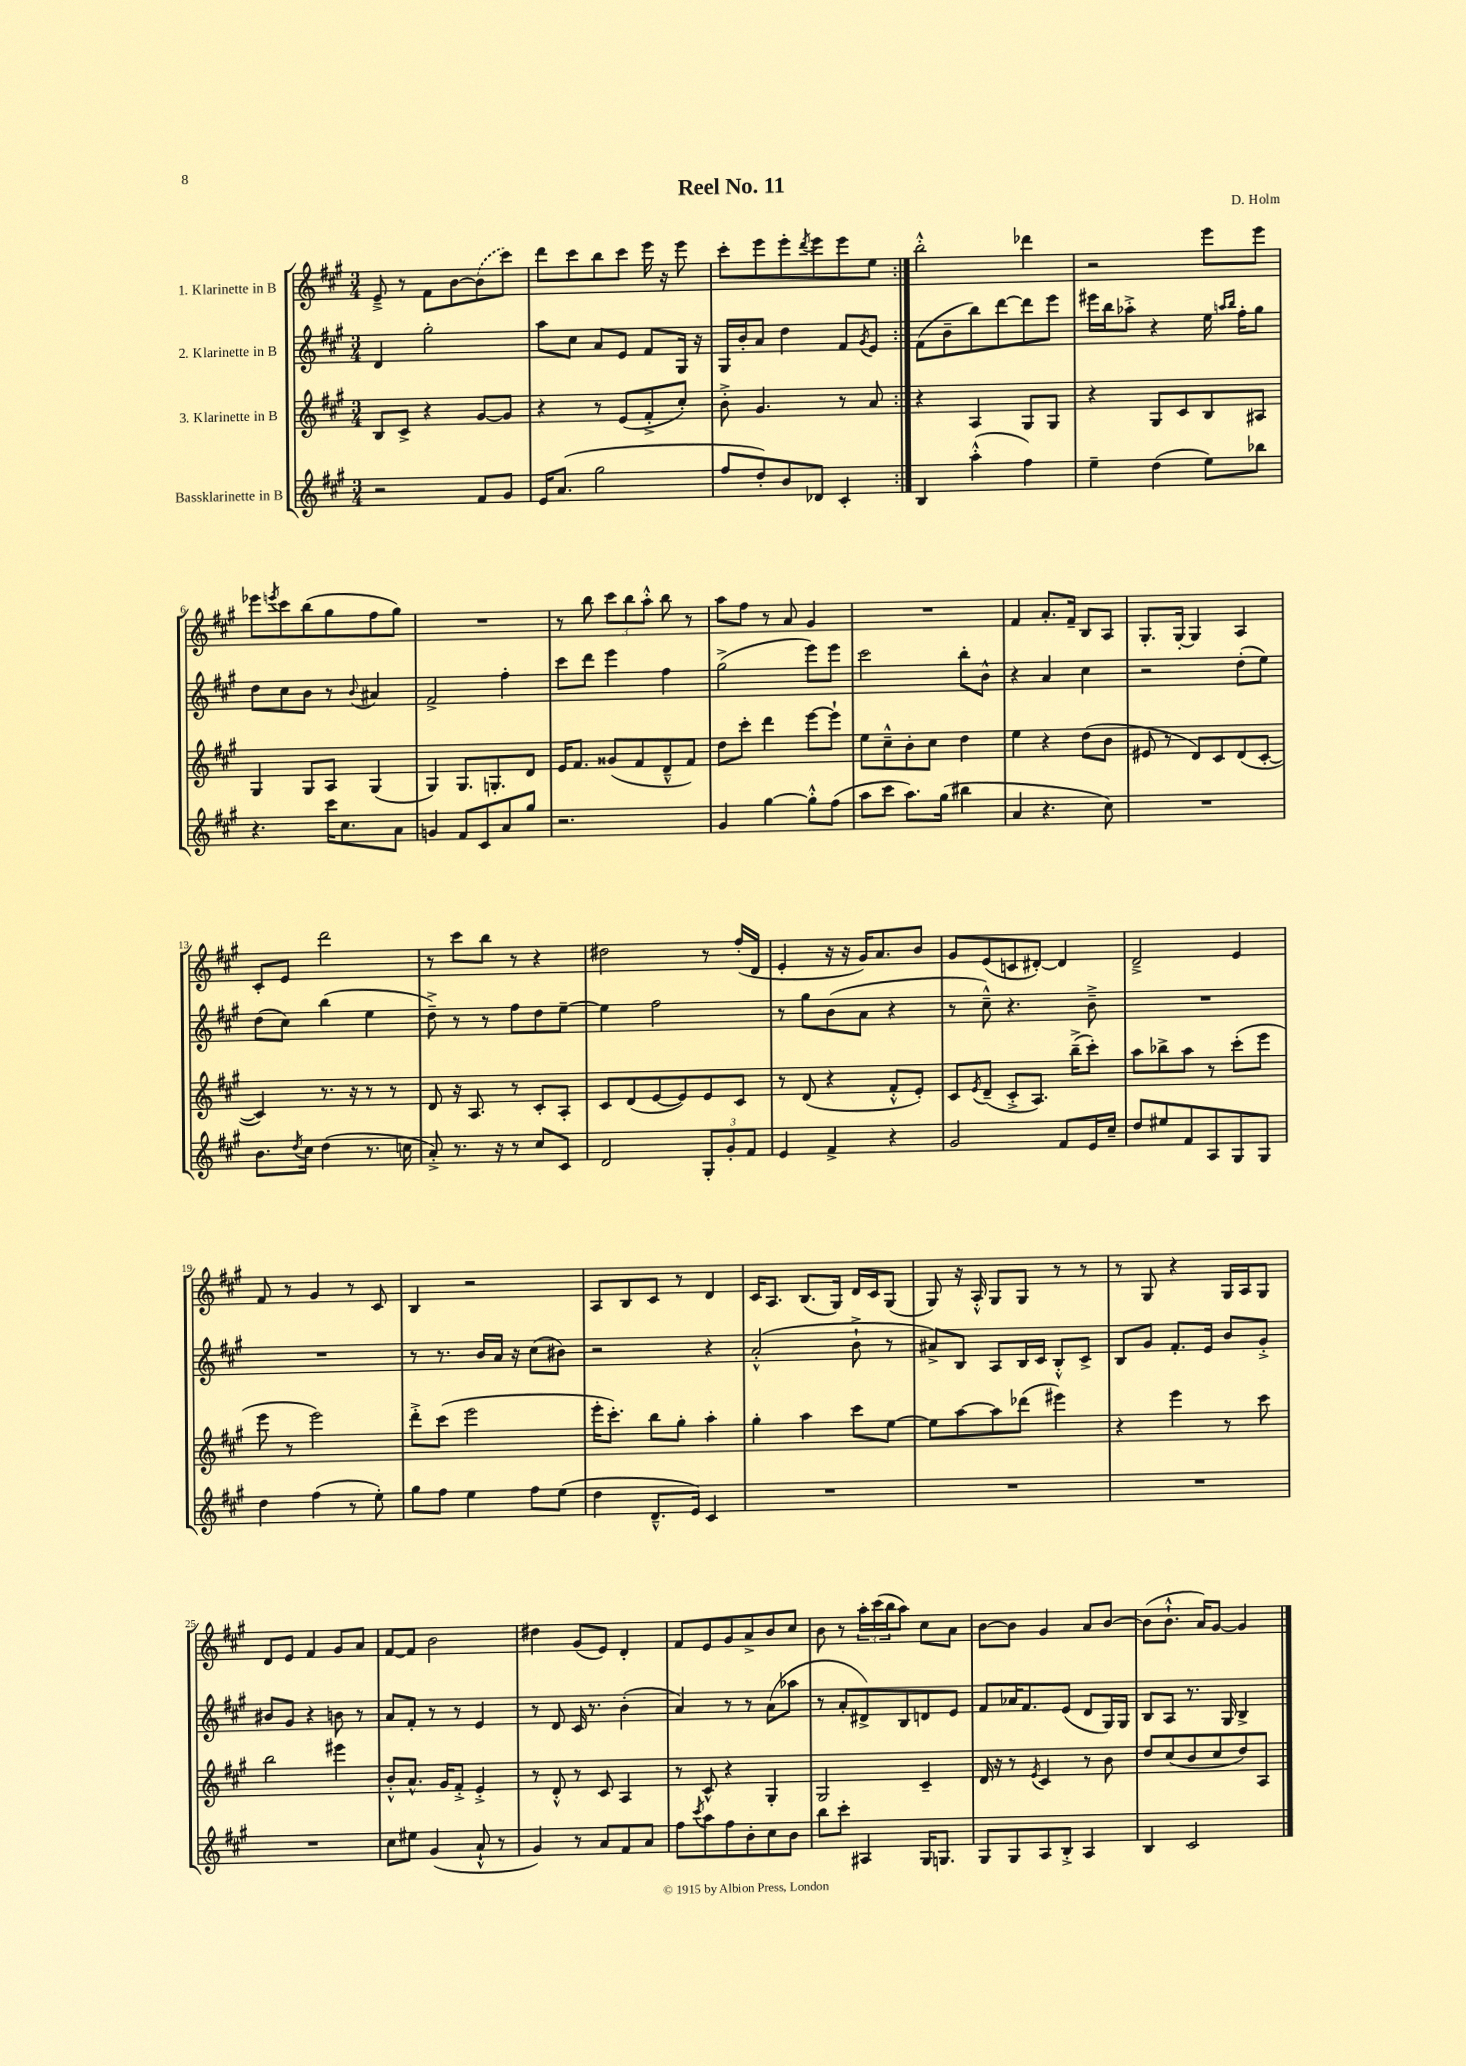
\header { title = "Reel No. 11" composer = "D. Holm" }
<<
\new StaffGroup <<
\new Staff = "s0" \with { instrumentName = "1. Klarinette in B" } {
    \clef treble \key a \major \numericTimeSignature \time 3/4
    \repeat volta 2 { e'8---> r8 fis'8 b'8~ \once \slurDashed b'8( cis'''8) |
    d'''8 cis'''8 b''8 cis'''8 e'''16 r16 e'''8 |
    cis'''8-. e'''8 e'''8-. \acciaccatura { d'''8 } e'''8 e'''8 e''8 | }
    b''2-.-^ des'''4 |
    r2 e'''8 e'''8 |
    ees'''8 \acciaccatura { e'''8 } cis'''8 b''8( gis''8 fis''8 gis''8) |
    R2. |
    r8 b''8 \tuplet 3/2 { cis'''8 b''8 a''8-.-^ } b''8 r8 |
    a''8 fis''8 r8 a'8 gis'4 |
    R2. |
    fis'4 a'8.-. fis'16-- b8 a8 |
    gis8.-. gis16~-. gis4 a4 |
    cis'8-. e'8 d'''2 |
    r8 cis'''8 b''8 r8 r4 |
    dis''2 r8 fis''16-.( d'16 |
    e'4-. r16 r16 gis'16) a'8. b'8 |
    gis'8 e'8( c'8 dis'8~-.) dis'4 |
    d'2---> e'4 |
    fis'8 r8 gis'4 r8 cis'8 |
    b4 r2 |
    a8 b8 cis'8 r8 d'4 |
    cis'16 a8. b8.( gis16) d'16 cis'16 gis8( |
    gis8) r16 a16-.-^ gis8 gis8 r8 r8 |
    r8 gis8 r4 gis16 a16 gis8 |
    d'8 e'8 fis'4 gis'8 a'8 |
    fis'8~ fis'8 b'2 |
    dis''4 gis'8( e'8) d'4-. |
    fis'8 e'8 gis'8 a'8-> b'8 cis''8 |
    b'8 r8 \tuplet 3/2 { a''16-. cis'''16( b''16 } a''8) cis''8 a'8 |
    b'8~ b'8 gis'4 a'8 b'8~ |
    b'8( b'8.-!-^ a'16) gis'8~ gis'4 \bar "|." |
}
\new Staff = "s1" \with { instrumentName = "2. Klarinette in B" } {
    \clef treble \key a \major \numericTimeSignature \time 3/4
    \repeat volta 2 { d'4 gis''2-. |
    a''8 cis''8 a'8 e'8 fis'8 gis16 r16 |
    gis16 b'16-. a'8 d''4 fis'8 \acciaccatura { gis'8 } e'8 | }
    fis'8( b'8-- b''8) d'''8~ d'''8 e'''8 |
    eis'''16 b''16 aes''8-.-> r4 e''16 \grace { a''16 b''16 } fis''16-. gis''8 |
    d''8 cis''8 b'8 r8 \appoggiatura { b'8 } ais'4 |
    fis'2-> fis''4-. |
    cis'''8 d'''8 e'''4 fis''4 |
    gis''2->( e'''8) e'''8 |
    cis'''2 b''8-. b'8-^ |
    r4 a'4 cis''4 |
    r2 d''8-.( e''8) |
    d''8( cis''8) b''4( e''4 |
    d''8--->) r8 r8 fis''8 d''8 e''8~-- |
    e''4 fis''2 |
    r8 gis''8 b'8( a'8 r4 |
    r8 cis''8---^) r4. b'8---> |
    R2. |
    R2. |
    r8 r8. b'16 a'16 r16 cis''8( bis'8) |
    r2 r4 |
    a'2-.-^( b'8-!-> r8 |
    ais'8->) b8 a8 b16 cis'16 b8-.-^ cis'8-> |
    b8 gis'8 fis'8.-. e'16 b'8 gis'8-.-> |
    bis'8 gis'8 r4 b'8 r8 |
    a'8 fis'8-. r8 r8 e'4 |
    r8 d'8 cis'16 r8. b'4-.( |
    a'4) r8 r8 a'8( aes''8 |
    r8 a'8-. dis'8->) b8 d'8 e'8 |
    fis'8 aes'16 fis'8. e'8( d'8 gis16) gis16 |
    b8 a8 r8. gis16 b4-> \bar "|." |
}
\new Staff = "s2" \with { instrumentName = "3. Klarinette in B" } {
    \clef treble \key a \major \numericTimeSignature \time 3/4
    \repeat volta 2 { b8 cis'8-> r4 gis'8~ gis'8 |
    r4 r8 e'8( fis'8-.-> cis''8-.) |
    b'8-.-> gis'4. r8 a'8 | }
    r4 a4 gis8 gis8 |
    r4 gis8 cis'8 b8 ais8 |
    gis4 gis8 a8 gis4( |
    gis4) gis8. g8.-. d'8 |
    e'16 fis'8. gisis'8( fis'8 d'8---^ fis'8) |
    d''8 cis'''8-. d'''4 e'''8~ e'''8-! |
    e''8 cis''8---^ b'8-. cis''8 d''4 |
    e''4 r4 d''8( b'8 |
    eis'8 r8 d'8) cis'8 d'8( cis'8~-. |
    cis'4) r8. r16 r8 r8 |
    d'8 r16 a8. r8 cis'8-. a8-. |
    cis'8 d'8( e'8~ e'8) e'8 cis'8 |
    r8 d'8( r4 fis'8-.-^ e'8-.) |
    cis'8 \acciaccatura { e'8 } d'8--( cis'8-.-> a8.) b''16--->( cis'''8-.) |
    a''8 bes''8-> a''8 r8 cis'''8-.( e'''8 |
    e'''8 r8 e'''2) |
    d'''8-.-> cis'''8( e'''2 |
    e'''16-. cis'''8.-.) b''8 gis''8-. a''4-. |
    gis''4-. a''4 cis'''8 e''8~ |
    e''8 a''8~ a''8 des'''8( eis'''4) |
    r4 e'''4 r8 cis'''8 |
    b''2 eis'''4 |
    b'8-.-^ a'8.-^ gis'16 fis'8-.-> e'4-.-> |
    r8 d'8-.-^ r8 cis'8 a4 |
    r8 cis'8-^ r4 gis4-. |
    gis2 cis'4-- |
    d'16 r16 r8 \acciaccatura { e'8 } cis'4 r8 b'8 |
    d''8 cis''8( b'8 cis''8 d''8) a8 \bar "|." |
}
\new Staff = "s3" \with { instrumentName = "Bassklarinette in B" } {
    \clef treble \key a \major \numericTimeSignature \time 3/4
    \repeat volta 2 { r2 fis'8 gis'8 |
    e'16 a'8.( gis''2 |
    fis''8 d''8-.) b'8 des'8 cis'4-. | }
    b4 a''4-.-^( fis''4) |
    e''4-- d''4( e''8) bes''8 |
    r4. cis'''16 cis''8. a'8 |
    g'4 fis'8 cis'8 a'8 gis''8 |
    r2. |
    gis'4 gis''4~ gis''8-.-^ fis''8( |
    a''8 cis'''8 a''8.) gis''16( bis''4 |
    a'4 r4. cis''8) |
    R2. |
    b'8. \acciaccatura { d''8 } cis''16 d''4( r8. c''16 |
    a'8-.->) r8. r16 r8 cis''8 cis'8 |
    d'2 \tuplet 3/2 { gis8-. gis'8-. fis'8 } |
    e'4 fis'4-> r4 |
    gis'2 fis'8 e'16 cis''16-- |
    d''8 eis''8 fis'8 a8 gis8 gis8 |
    d''4 fis''4( r8 e''8-.) |
    gis''8 fis''8 e''4 fis''8 e''8( |
    d''4 d'8.---^ e'16) cis'4 |
    R2. |
    R2. |
    R2. |
    R2. |
    cis''8 eis''8 gis'4( a'8-!-^ r8 |
    gis'4) r8 a'8 fis'8 a'8 |
    fis''8 \acciaccatura { cis'''8 } a''8 fis''8 b'8-. cis''8 b'8 |
    b''8 cis'''8-. ais4 gis16 g8. |
    gis8 gis8 a8 b8-.-> a4 |
    b4 cis'2 \bar "|." |
}
>>
>>
